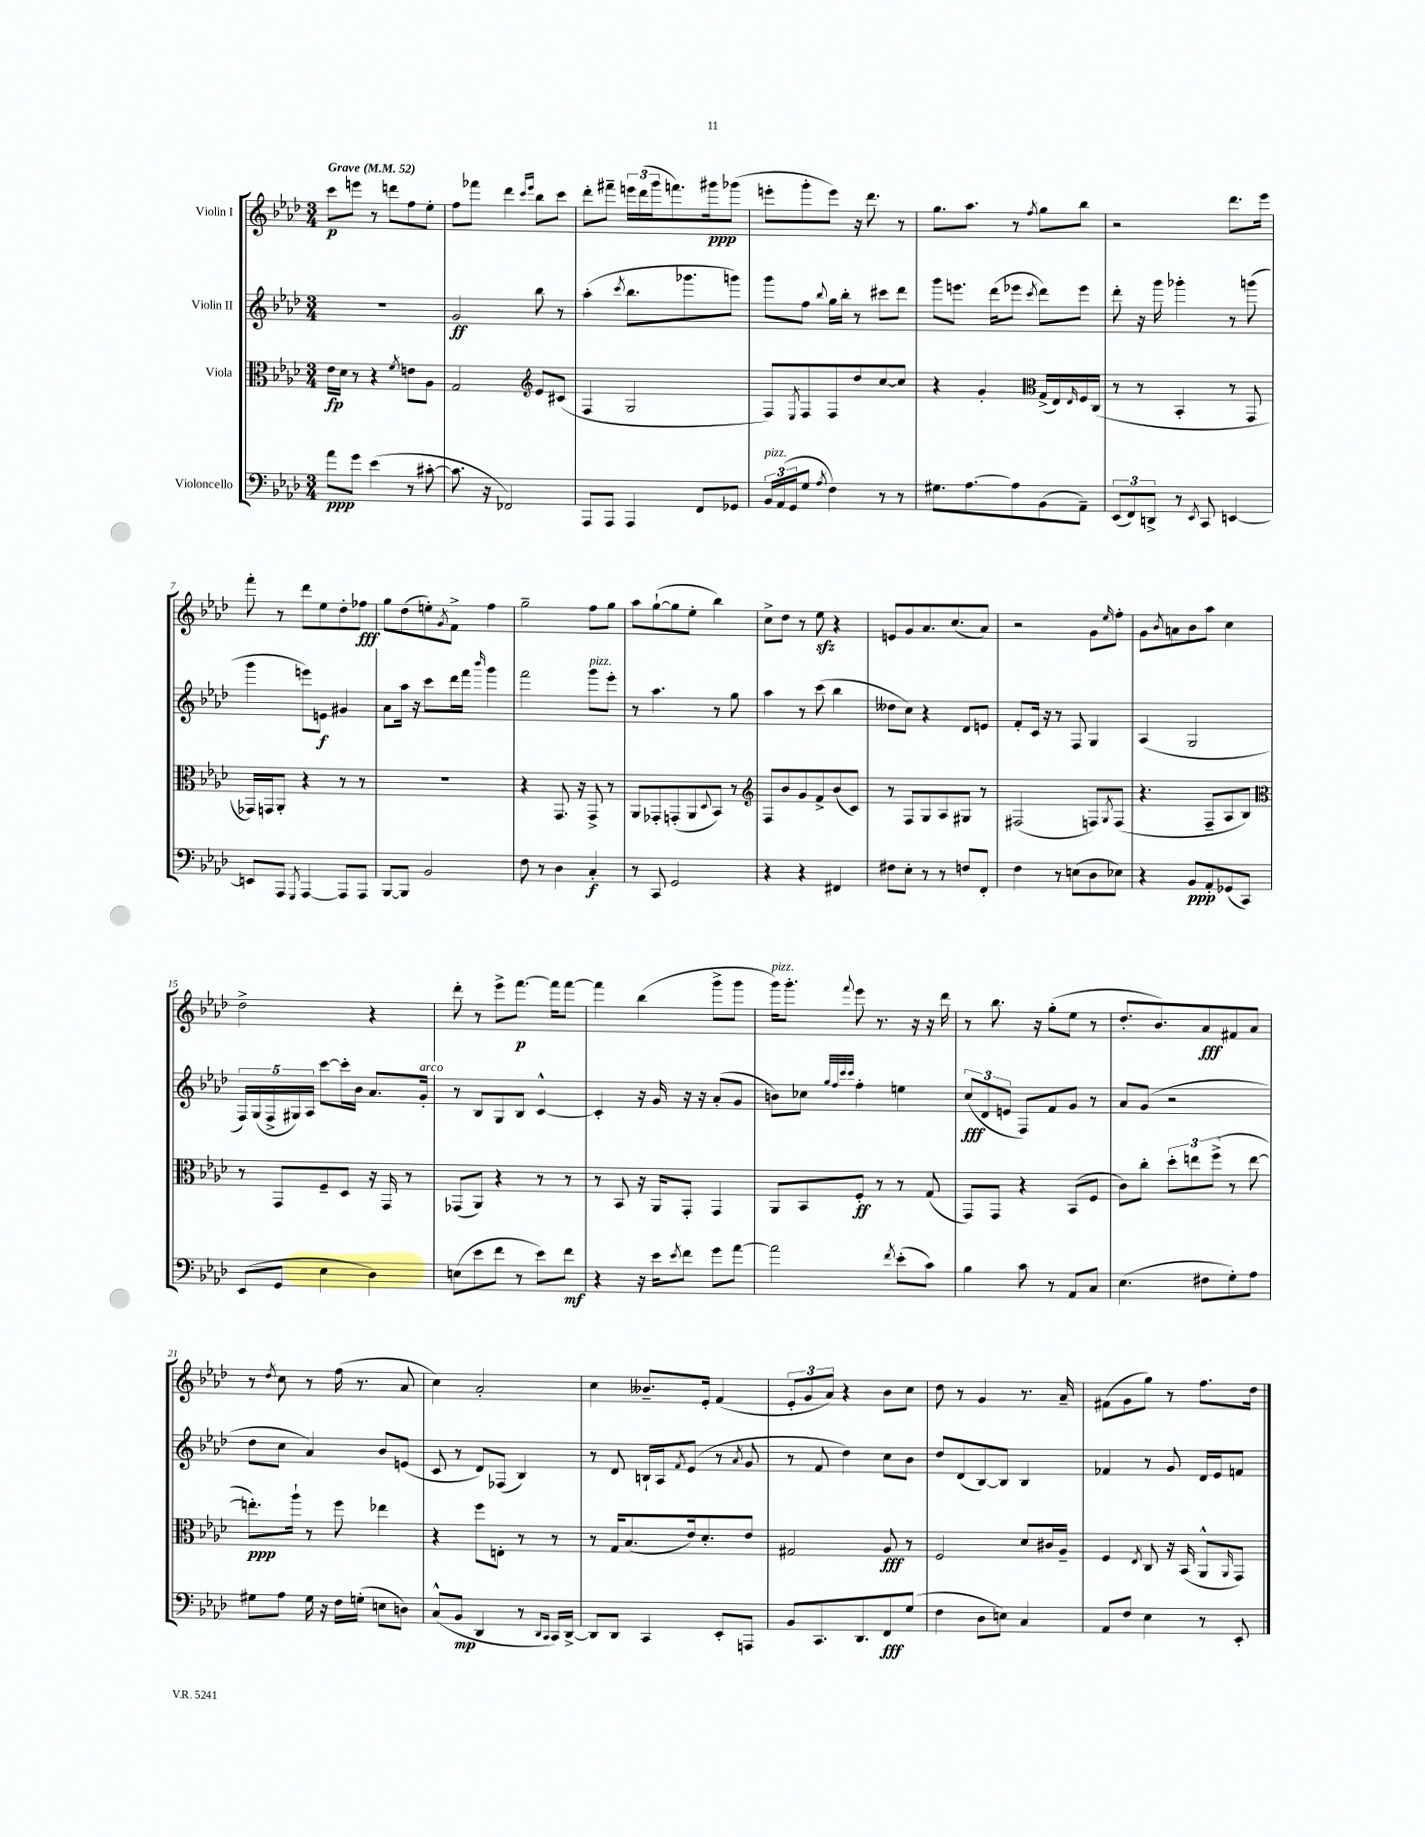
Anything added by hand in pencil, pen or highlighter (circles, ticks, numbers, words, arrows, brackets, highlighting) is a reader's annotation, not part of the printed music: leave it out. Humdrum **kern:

**kern	**kern	**kern	**kern
*staff4	*staff3	*staff2	*staff1
*clefF4	*clefC3	*clefG2	*clefG2
*k[b-e-a-d-]	*k[b-e-a-d-]	*k[b-e-a-d-]	*k[b-e-a-d-]
*M3/4	*M3/4	*M3/4	*M3/4
*MM52	*MM52	*MM52	*MM52
8a-\L	16e-\LL	2.r	8ccc\L
.	16d-\JJ	.	.
8g\J	8r	.	8eee\J
(4e-\	4r	.	8r
.	.	.	8ddd\L
.	8qf/	.	.
8r	8e\L	.	8ff\
[8c#'\	8A-\J	.	8ee-'\J
=	=	=	=
8.c#\]	2G/	2g/	8ff\L
.	.	.	8fff-\J
16r	.	.	.
2FF-/)	.	.	4ddd-\
*	*clefG2	*	*
.	.	.	16qqccc/LL
.	.	.	16qqeee-/JJ
.	8e-/L	8bb-\	8bb-\L
.	(8c#/J	8r	8ccc\J
=	=	=	=
8AAA-/L	4F/	(4aa-'\	8ddd-'\L
8AAA-/J	.	.	8fff#~\J
.	.	8qccc/	.
4AAA-/	2G/	8.bb-\L	24eee\LL
.	.	.	(24ddd-\
.	.	.	24ggg\J
.	.	.	8.fff\)
.	.	8.ggg-\	.
8FF/L	.	.	.
.	.	.	16ggg#\k
8GG-/J	.	8ggg\J)	(8ggg-\J
=	=	=	=
24BB-/LL	8F/L)	8ggg\L	8eee'\L
(24AA-/	.	.	.
24GG/J	.	.	.
.	8qE-/	.	.
8G/J	8F/	8ff\J	8ggg'\
8qA-/	.	8qqbb-/	.
4F\)	8F/	16gg\LL	8eee\J)
.	.	16bb-'\JJ	.
.	8dd-/	8r	16r
.	.	.	8.ddd-\
8r	[8cc/	8ccc#\L	.
8r	8cc/]J	8ddd-\J	8r
=	=	=	=
8.G#\L	4r	8ggg\L	8.gg\L
.	.	8.eee\J	.
[8.A-\	.	.	8.aa-\J
.	4g'/	.	.
.	.	(16ddd-\LK	.
8A-\]	.	8eee-\J	8r
*	*clefC3	*	*
.	.	8qccc/	8qff/
(8BB-\	(16G^/LL	8ddd-\L)	8gg\L
.	16E-/)	.	.
.	16qqE-/	.	.
8AA-~\J)	16F/	8eee-\J	8bb-\J
.	(16C/JJ	.	.
=	=	=	=
(12EE-/L	8r	8ddd-'\	2r
12FF/)	.	.	.
.	8r	16r	.
12DD^/J	.	.	.
.	.	16ggg\	.
8r	4BB-'/	4ggg-'\	.
8qEE-/	.	.	.
8CC/	.	.	.
[4EE/	8r	8r	8.ddd-\L
.	8GG/	(8ggg\	.
.	.	.	16eee-\Jk
=	=	=	=
8EE/]L	16GG-/LL)	4ggg\	8fff'\
.	16GG/J	.	.
8AAA-/J	8AA-'/J	.	8r
8qGGG/	.	.	.
[4AAA-/	4r	8eee\L)	8ddd-\L
.	.	8e\J	8ee-\
8AAA-/]L	8r	4g#/	8dd-'\
8AAA-/J	8r	.	8ff-\J
=	=	=	=
[8BBB-/L	2.r	8a-\L	8gg\L
8BBB-/]J	.	16aa-\Jk	(8dd-\
.	.	16r	.
2BB-/	.	8ccc\L	8ee'\)
.	.	.	8qg/
.	.	16ddd-\L	8f^\J
.	.	16fff\JJ	.
.	.	16qqbbb-/	.
.	.	4ggg\	4ff\
=	=	=	=
8F\	4r	2fff\	2gg~\
8r	.	.	.
4D-\	8.GG/	.	.
.	16r	.	.
4C'/	8GG^/	8ggg\L	8ff\L
.	8r	8eee-'\J	8gg\J
=	=	=	=
8r	8AA-/L	8r	8aa-\L
8CC/	8GG-'/	4.aa-\	([8gg`\
2GG/	(8GG'/	.	8gg\]
.	8AA-/	.	8ee-'\J
.	8qqD-/	.	.
.	8BB-/J)	8r	4bb-\)
.	8r	8gg\	.
=	=	=	=
*	*clefG2	*	*
4r	8F/L	4aa-\	8cc^\L
.	8b-/	.	8dd-\J
4r	8g/	8r	8r
.	8f^/	(8ccc\	8ee-\
4FF#/	(8b-/	4bb-\	4r
.	8c/J)	.	.
=	=	=	=
8F#\L	8r	8dd--\L	8e/L
8E-'\J	8F/L	8cc\J)	8g/
8r	8G/	4r	8.a-/
8r	8A-/	.	.
.	.	.	(8.cc/
8F/L	8G#/J	8d-/L	.
8FF'/J	8r	8e/J	8a-/J)
=	=	=	=
4F\	(2F#/	8f'/L	2r
.	.	16c/Jk	.
.	.	16r	.
8r	.	8r	.
(8E\L	.	8F/	.
8D-\	8F/L)	4G/	8g\L
.	8qG/	.	16qqee-/
8E-\J)	(8F/J	.	8ff'\J
=	=	=	=
4r	4.r	(4A-/	8g\L
.	.	.	8qb-/
.	.	.	8a\
8BB-/L	.	2G/	8b-\
8AA-'/	8F~/L	.	8aa-\J
(8GG-/	8A-/	.	4cc\
8CC/J)	8B-/J)	.	.
=	=	=	=
*	*clefC3	*	*
(8EE-/L	8r	20F/LL)	2dd-^\
.	.	(20G/	.
.	.	20F^/	.
8GG/J	8GG/L	.	.
.	.	20G#/)	.
.	.	20A-/JJ	.
4E-\	8F~/	[8ccc\L	.
.	8D-/J	16ccc'\]L	.
.	.	16b-\JJ	.
4D-\)	16r	8.a-/L	4r
.	16GG/	.	.
.	8r	.	.
.	.	16g'/Jk	.
=	=	=	=
(8E\L	(8GG-/L	8r	8ddd-'\
8e-\	8AA-/J)	8B-/L	8r
8f\J	4r	8G/	8eee-^\L
8r	.	8B-/J	[8.fff\J
8e-\L)	8r	[4c^^/	.
.	.	.	16fff\]LK
8f\J	8r	.	[8fff\J
=	=	=	=
4r	8r	4c'/]	4fff\]
.	8BB-/	.	.
16r	16r	16r	(4bb-\
16e-\LK	16AA-/LK	16g/	.
8qe-/	.	.	.
8f\J	8GG'/J	16r	.
.	.	16r	.
8g\L	4GG/	(8a-'/L	8ggg^\L
[8a-\J	.	8g/J	8ggg\J
=	=	=	=
2a-\]	8AA-/L	8b\L)	16ggg\LK)
.	.	.	8.ggg'\J
.	8BB-/	8cc-\J	.
.	.	32qqgg/LLL	.
.	.	32qqff/	.
.	.	32qqccc/	.
.	.	32qqccc/JJJ	8qqfff/
.	8F'/J	4ff'\	8eee-\
.	8r	.	8.r
8qf/	.	.	.
(8e-'\L	8r	4ee\	.
.	.	.	16r
8c\J)	(8G/	.	16r
.	.	.	16ddd-\
=	=	=	=
4B-\	8GG/L)	(12cc/L	8r
.	.	12d-/	.
.	8GG/J	.	8.bb-\
.	.	12e/J	.
8c\	4r	8F/L)	.
.	.	.	16r
8r	.	8f/	(8gg'\L
8AA-/L	(8BB-/L	8g/J	8ee-\J
8C/J	8F/J	8r	8r
=	=	=	=
(4.E-\	8c\L)	8a-/L	8.dd-'/L
.	8cc'\J	(8g/J	.
.	.	.	8.b-/)
.	12dd-'\L	2r	.
.	12ee\	.	.
8F#\L	.	.	8a-/
.	(12ff^\J	.	.
8G'\)	8r	.	8f#/
8A-\J	[8ee\	.	8a-/J
=	=	=	=
8G#\L	8.ee'\]L)	8dd-\L	8r
.	.	.	8qdd-/
8A-\J	.	8cc\J	8cc\
.	16aa-`\Jk	.	.
16G#\	8r	4a-/)	8r
16r	.	.	.
16F\LL	8ff\	.	(16ff\
(16G'\JJ	.	.	8.r
8E\L	4ee-\	8b-/L	.
8D\J)	.	(8e/J	8a-/
=	=	=	=
(8C^^/L	4r	8c/	4cc\)
8BB-/J	.	8r	.
4DD-/	8ff\L	8d-/L)	2a-'/
.	8E'\J	(8F-/J	.
8r	8r	4B-/)	.
16qqDD-/LL	.	.	.
16qqCC/JJ	.	.	.
16CC/LL)	8r	.	.
[16DD-^/JJ	.	.	.
=	=	=	=
8DD-/]L	8r	8r	4cc\
8DD-/J	16G/LK	8d-/	.
.	(8.B-/	.	.
4CC/	.	16B`/LL	8.b--~/L
.	.	16A-/J	.
.	.	8qf/	.
.	16e-/k)	(8e-/J	.
.	8.d-'/	.	16e-'/Jk
8EE-'/L	.	8r	(4f/
.	.	8qa-/	.
8AAA/J	8e-/J	8g/	.
=	=	=	=
8BB-/L	2G#/	8r	12e-'/L
.	.	.	12g/
8.CC/	.	8f/	.
.	.	.	12a-/J)
.	.	4dd-\)	4r
8.DD-/	.	.	.
8FF/	8A-/	8cc\L	8b-\L
(8G/J	8r	8b-\J	8cc\J
=	=	=	=
4F\	2F/	8dd-/L	8dd-\
.	.	(8d-/	8r
8D-\L	.	[8B-/)	4g/
8E\J)	.	8B-/]J	.
4C/	8d-/L	4B-/	8.r
.	16c#/L	.	.
.	16A-~/JJ	.	16a-~/
=	=	=	=
8AA-/L	4F/	4f-/	(8f#\L
8F/J	.	.	8g\
.	8qE-/	.	.
4E-\	8C/	8r	8gg\J)
.	16r	8g/	8r
.	(16BB-/	.	.
8r	8AA-^^/L	16d-/LL	8.ff\L
.	.	16e-/J	.
.	16qqAA-/	.	.
8EE-'/	8GG/J)	8f/J	.
.	.	.	16dd-\Jk
==	==	==	==
*-	*-	*-	*-
